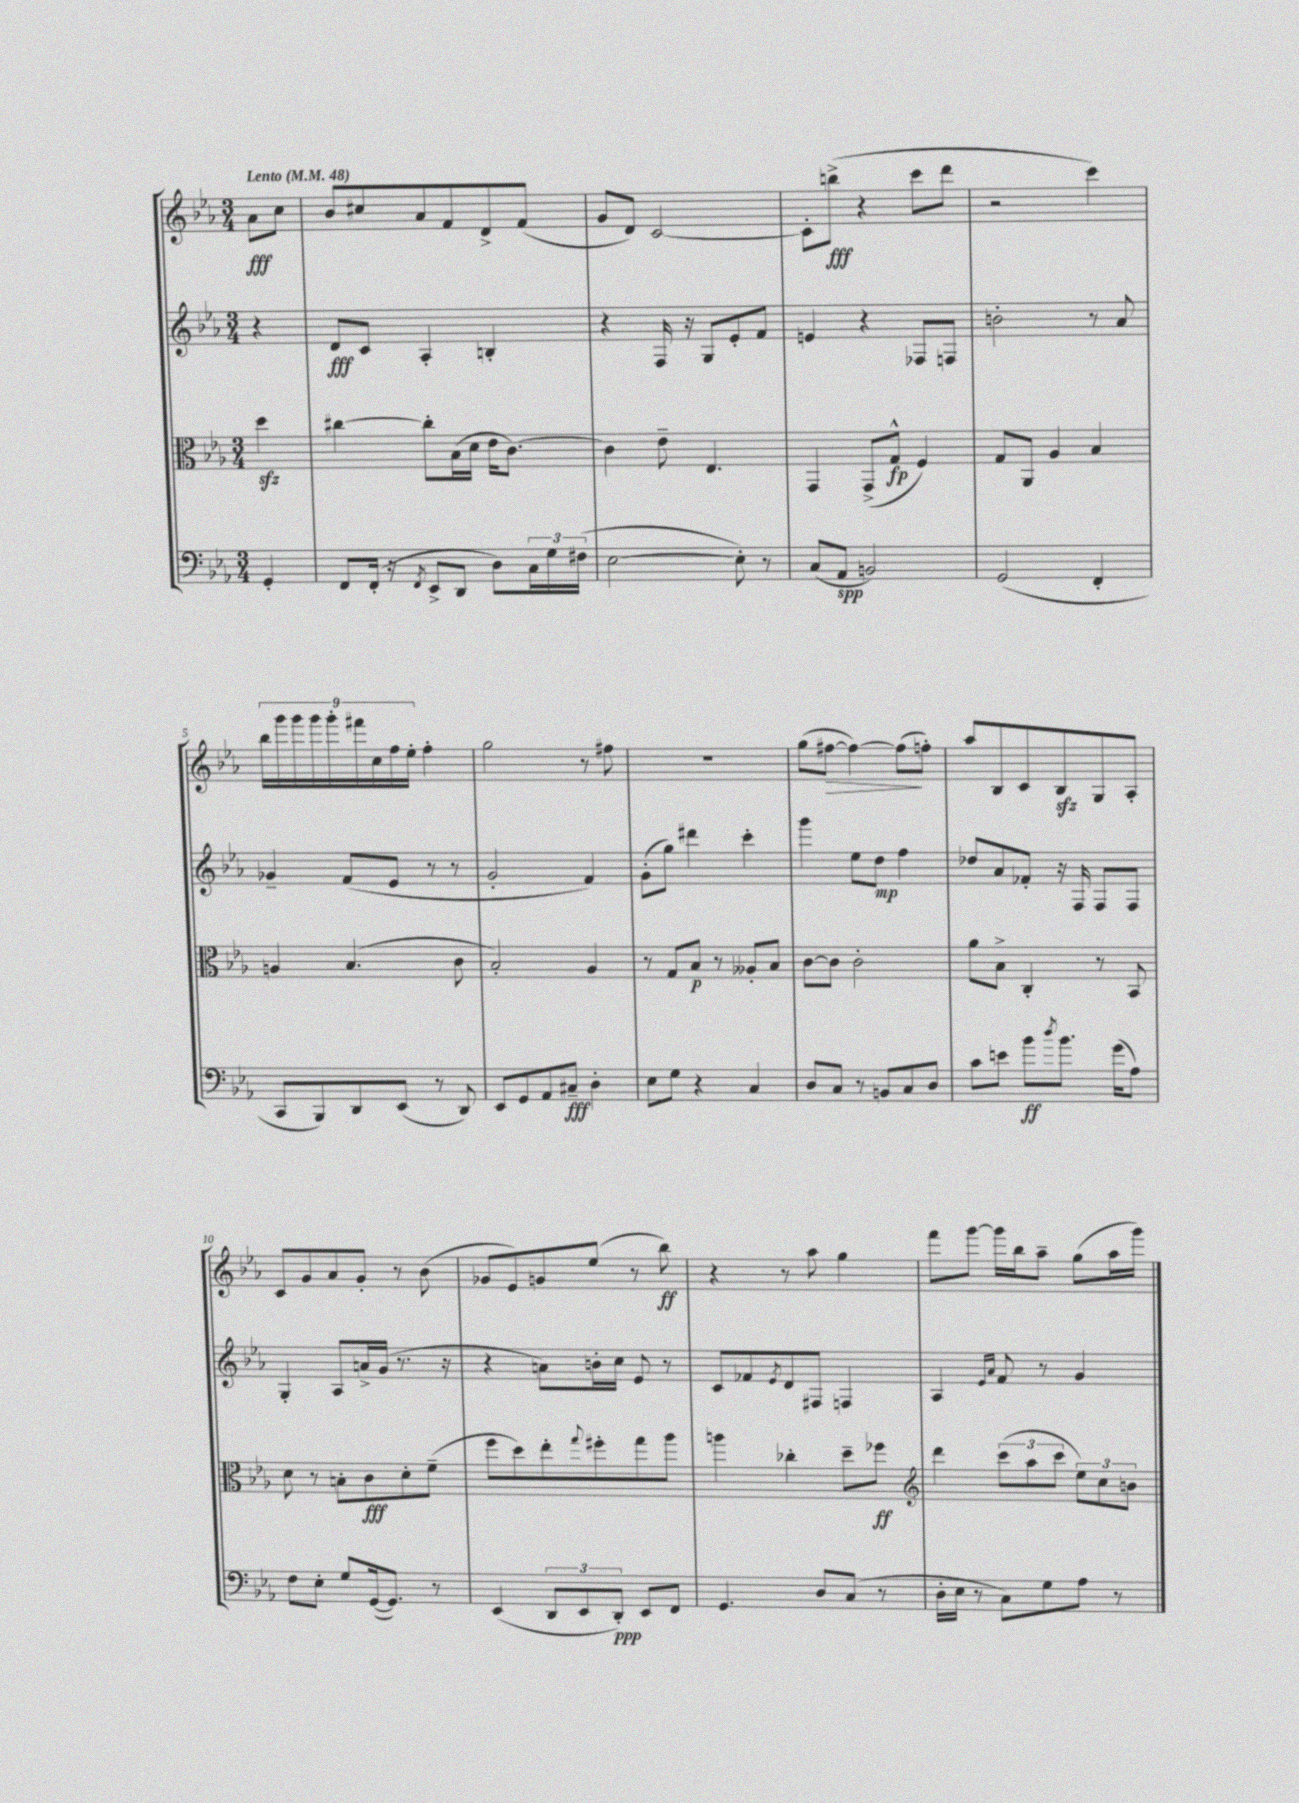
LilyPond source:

<<
\new StaffGroup <<
\new Staff = "s0" {
    \clef treble \key ees \major \numericTimeSignature \time 3/4 \partial 4 \tempo "Lento" 4 = 48
    aes'8\fff c''8 |
    bes'8 cis''8 aes'8 f'8 d'8-> f'8( |
    g'8 d'8) c'2~ |
    c'8-. b''8->\fff( r4 c'''8 d'''8 |
    r2 c'''4) |
    \tuplet 9/8 { bes''16 g'''16 g'''16 g'''16 g'''16-. fis'''16 c''16 f''16 ees''16-. } f''4-. |
    g''2 r8 fis''8 |
    R2. |
    g''8( fis''8~\> fis''4~) fis''8\!( f''8-.) |
    aes''8 bes8 c'8 bes8\sfz g8 aes8-. |
    c'8 g'8 aes'8 g'8-. r8 bes'8( |
    ges'8 ees'8) g'8 ees''8( r8 bes''8\ff) |
    r4 r8 aes''8 g''4 |
    f'''8 g'''8~ g'''16 bes''16 aes''8-- g''8( aes''16 g'''16) \bar "|." |
}
\new Staff = "s1" {
    \clef treble \key ees \major \numericTimeSignature \time 3/4 \partial 4
    r4 |
    d'8\fff c'8 aes4-. b4-. |
    r4 f16 r16 g8 ees'8-. f'8 |
    e'4 r4 fes8 f8 |
    b'2-. r8 aes'8 |
    ges'4-- f'8( ees'8 r8 r8 |
    g'2-. f'4) |
    g'8-.( g''8) dis'''4 c'''4-. |
    g'''4 ees''8 d''8\mp f''4 |
    des''8 aes'8 fes'8-. r16 f16 f8 f8 |
    g4-. aes8 a'16-> g'16( r8. r16 |
    r4 a'8) b'16-. c''16 ees'8 r8 |
    c'8 fes'8 \acciaccatura { ees'8 } d'8 fis8 f4 |
    aes4 \grace { ees'16 aes'16 } f'8 r8 g'4 \bar "|." |
}
\new Staff = "s2" {
    \clef alto \key ees \major \numericTimeSignature \time 3/4 \partial 4
    d''4\sfz |
    cis''4~ cis''8-. bes16( d'16 ees'16 c'8.~) |
    c'4 ees'8-- ees4. |
    g,4 g,8->( g8-^\fp f4) |
    g8 aes,8 aes4 bes4 |
    a4 bes4.( c'8 |
    bes2-.) aes4 |
    r8 g8 bes8\p r8 aeses8-. bes8 |
    c'8~ c'8 c'2-. |
    aes'8 bes8-> c4-. r8 bes,8 |
    d'8 r8 b8-. c'8\fff d'8-. f'8--( |
    f''8 d''8) ees''8-. \appoggiatura { g''8 } fis''8-. g''8 aes''8 |
    a''4 ces''4-. d''8-- fes''8\ff |
    \clef treble d'''4 \tuplet 3/2 { c'''8( aes''8 c'''8 } \tuplet 3/2 { ees''8) c''8 b'8 } \bar "|." |
}
\new Staff = "s3" {
    \clef bass \key ees \major \numericTimeSignature \time 3/4 \partial 4
    g,4-. |
    f,8 f,16-.( r16 \acciaccatura { f,8 } ees,8-> d,8 d8) \tuplet 3/2 { c16 g16 fis16( } |
    ees2~ ees8-.) r8 |
    c8( aes,8\spp b,2) |
    g,2( f,4-. |
    c,8 bes,,8) d,8 ees,8( r8 d,8) |
    ees,8 g,8 aes,8 cis8--\fff d4-. |
    ees8 g8 r4 c4 |
    d8 c8 r8 b,8 c8 d8 |
    c'8 e'8 bes'8\ff \acciaccatura { d''8 } bes'8. g'16( aes8) |
    f8 ees8-. g8 g,16~( g,8.) r8 |
    ees,4( \tuplet 3/2 { d,8 ees,8 d,8-.\ppp) } ees,8 f,8 |
    g,4. d8 c8( r8 |
    d16-. ees16 r8 c8) g8 aes8 r8 \bar "|." |
}
>>
>>
